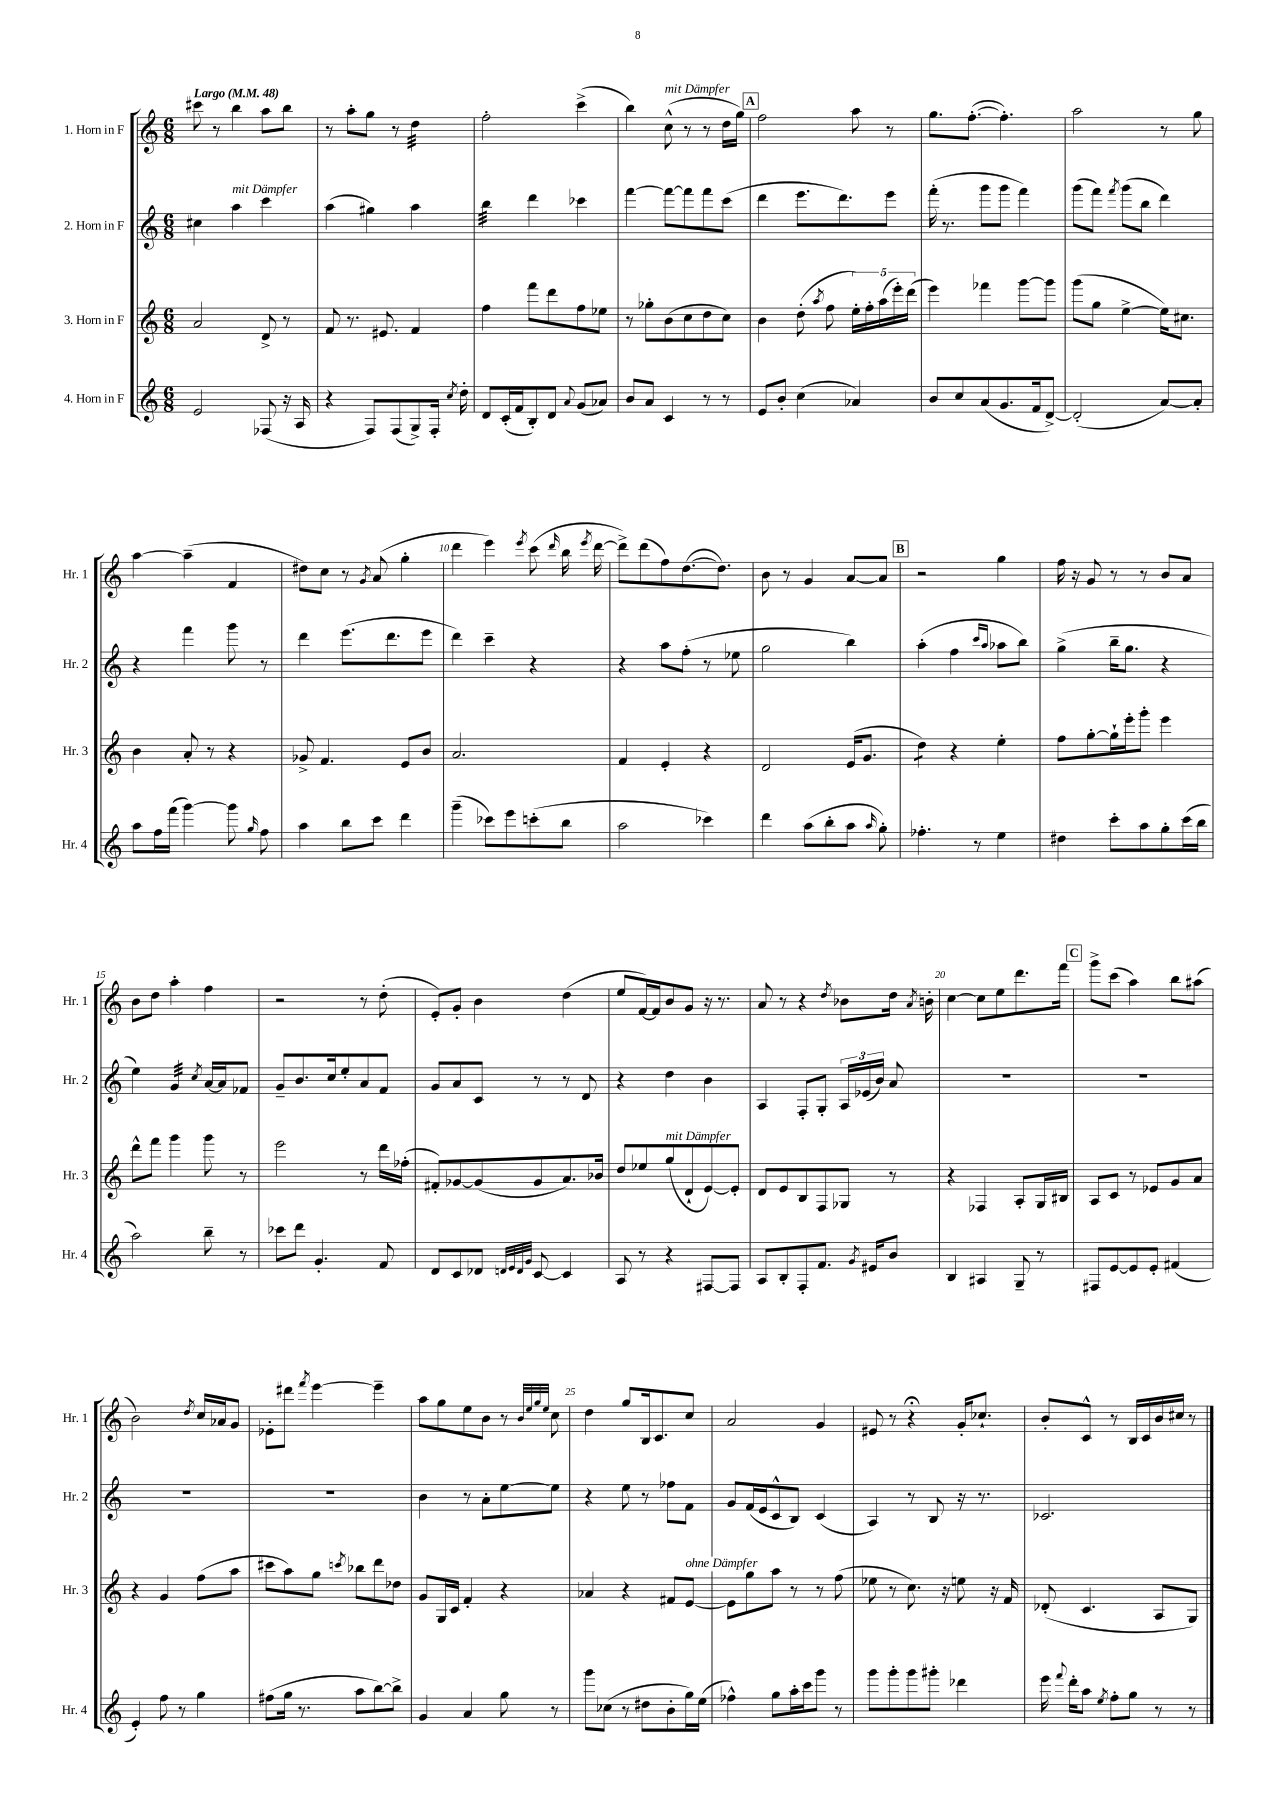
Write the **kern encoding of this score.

**kern	**kern	**kern	**kern
*staff4	*staff3	*staff2	*staff1
*clefG2	*clefG2	*clefG2	*clefG2
*k[]	*k[]	*k[]	*k[]
*M6/8	*M6/8	*M6/8	*M6/8
*MM48	*MM48	*MM48	*MM48
2e	2a	4cc#	8ccc#
.	.	.	8r
.	.	4aa	4bb
(8F-	8d^	4ccc	8aa
16r	8r	.	8bb
16A	.	.	.
=	=	=	=
4r	8f	(4aa	8r
.	8.r	.	8aa'
8F)	.	4gg#)	8gg
.	8.e#	.	.
(8F	.	.	8r
8G^)	4f	4aa	4dd
16F'	.	.	.
8qcc	.	.	.
16dd'	.	.	.
=	=	=	=
8d	4ff	4bb	2ff'
(16c'	.	.	.
16f	.	.	.
8B')	8fff	4ddd	.
8d	8ddd	.	.
8qqa	.	.	.
(8g	8ff	4ccc-	(4ccc^
8a-)	8ee-	.	.
=	=	=	=
8b	8r	[4fff	4bb)
8a	8gg-'	.	.
4c	(8b	8fff_	(8cc^^
.	8cc	8fff]	8r
8r	8dd	8fff	8r
8r	8cc)	(8ccc	16dd
.	.	.	16gg)
=	=	=	=
8e	4b	4ddd	2ff
8b'	.	.	.
(4cc	(8dd'	8.eee	.
.	8qaa	.	.
.	8ff	.	.
.	.	8.ddd)	.
4a-)	20ee')	.	8aa
.	20ff'	.	.
.	(20aa	.	.
.	.	8eee	8r
.	20eee')	.	.
.	(20ddd	.	.
=	=	=	=
8b	4eee)	(16fff'	8.gg
.	.	8.r	.
8cc	.	.	.
.	.	.	([8.ff'
(8a	4fff-	8ggg	.
8.g	.	8ggg	4.ff'])
.	[8ggg	4fff)	.
16f	.	.	.
[8d^)	8ggg]	.	.
=	=	=	=
(2d']	(8ggg	(8ggg	2aa
.	8gg	8fff)	.
.	.	8qfff	.
.	[4ee^	(8ggg	.
.	.	8bb	.
[8a)	16ee])	4ddd)	8r
.	8.cc#	.	.
8a']	.	.	8gg
=	=	=	=
8aa	4b	4r	[4aa
16ff	.	.	.
(16fff	.	.	.
[4ggg)	8a'	4fff	(4aa~]
.	8r	.	.
8ggg]	4r	8ggg	4f
16qqgg	.	.	.
8ff	.	8r	.
=	=	=	=
4aa	8g-^	4ddd	8dd#)
.	4.f	.	8cc
8bb	.	(8.eee	8r
.	.	.	8qg
8ccc	.	.	(8a
.	.	8.ddd	.
4ddd	8e	.	4gg'
.	8b	8eee	.
=	=	=	=
(4ggg~	2.a	4ddd)	4ddd
8ccc-)	.	4ccc~	4eee)
8eee	.	.	.
.	.	.	8qeee
(8ccc'	.	4r	(8ccc
.	.	.	16qqddd
8bb	.	.	16bb
.	.	.	8qeee
.	.	.	[16ddd
=	=	=	=
2aa	4f	4r	8ddd^])
.	.	.	(8ddd
.	4e'	8aa	8ff)
.	.	(8ff'	([8.dd
4ccc-)	4r	8r	.
.	.	.	8.dd])
.	.	8ee-	.
=	=	=	=
4ddd	2d	2gg	8b
.	.	.	8r
(8aa	.	.	4g
8bb'	.	.	.
8aa	(16e	4bb)	[8a
.	8.g	.	.
16qqaa	.	.	.
8gg')	.	.	8a]
=	=	=	=
4.ff-'	4dd)	(4aa'	2r
.	4r	4ff	.
8r	.	.	.
.	.	16qqccc	.
.	.	16qqaa	.
4ee	4ee'	8aa-	4gg
.	.	8bb)	.
=	=	=	=
4dd#	8ff	(4gg^	16ff
.	.	.	16r
.	[8gg'	.	8g
8ccc'	16gg`]	16bb~	8r
.	16eee'	8.gg	.
8aa	8ggg'	.	8r
8gg'	4eee	4r	8b
(16ccc	.	.	8a
16bb	.	.	.
=	=	=	=
2aa)	8ddd^^	4ee)	8b
.	8fff	.	8dd
.	4ggg	4g	4aa'
.	.	8qcc	.
8bb~	8ggg	[16a	4ff
.	.	16a]	.
8r	8r	8f-	.
=	=	=	=
8ccc-	2eee	8g~	2r
8ddd	.	8.b	.
4.g'	.	.	.
.	.	16cc	.
.	.	8ee'	.
.	8r	8a	8r
8f	16ddd	8f	(8dd'
.	(16ff-'	.	.
=	=	=	=
8d	8f#')	8g	8e')
8c	[8g-	8a	8g'
8d-	(8g-]	8c	4b
32qqd	.	.	.
32qqe	.	.	.
32qqd	.	.	.
32qqg	.	.	.
[8c	8g-	8r	.
4c]	8.a)	8r	(4dd
.	.	8d	.
.	16b-	.	.
=	=	=	=
8A	8dd	4r	8ee
8r	8ee-	.	[16f)
.	.	.	16f]
4r	(8gg	4dd	8b
.	8d`	.	8g
[8F#	[8e)	4b	16r
.	.	.	8.r
8F#]	8e']	.	.
=	=	=	=
8A	8d	4A	8a
8B'	8e	.	8r
8F'	8B	8F'	4r
8.f	8F	8G'	.
.	.	.	8qdd
.	8G-	24A	8b-
.	.	(24e-	.
8qg	.	.	.
16e#	.	.	.
.	.	24b)	.
8b	8r	8a	16dd
.	.	.	8qa
.	.	.	16b'
=	=	=	=
4B	4r	2.r	[4cc
4A#	4F-	.	8cc]
.	.	.	8ee
8G~	8A'	.	8.ddd
8r	16G	.	.
.	16B#	.	16fff
=	=	=	=
8F#	8A	2.r	8ggg^
[8e	8c	.	(8ccc
8e]	8r	.	4aa)
8e'	8e-	.	.
(4f#	8g	.	8bb
.	8a	.	(8aa#
=	=	=	=
4e')	4r	2.r	2b)
8ff	4g	.	.
8r	.	.	.
.	.	.	8qdd
4gg	(8ff	.	16cc
.	.	.	16a-
.	8aa	.	8g
=	=	=	=
(8ff#	8ccc#	2.r	8e-'
16gg	8aa)	.	8ddd#
8.r	.	.	.
.	.	.	8qfff
.	8gg	.	[4eee
.	8qccc	.	.
8aa	8bb-	.	.
[8bb)	8ddd	.	4eee~]
8bb^]	8dd-	.	.
=	=	=	=
4g	8g	4b	8aa
.	16G	.	8gg
.	16c	.	.
4a	4f'	8r	8ee
.	.	8a'	8b
8gg	4r	[8ee	8r
.	.	.	32qqb
.	.	.	32qqee
.	.	.	32qqgg
.	.	.	32qqee
8r	.	8ee]	8cc
=	=	=	=
8ggg	4a-	4r	4dd
(8cc-	.	.	.
8r	4r	8ee	8gg
8dd#	.	8r	16B
.	.	.	8.c
8b'	8f#	8ff-	.
16gg)	[8e	8f	8cc
(16ee	.	.	.
=	=	=	=
4ff-^^)	8e]	8g	2a
.	8gg	(16f	.
.	.	16e	.
8gg	8aa	8c^^	.
16aa'	8r	8B)	.
16ccc	.	.	.
8ggg	8r	(4c	4g
8r	(8ff	.	.
=	=	=	=
8ggg	8ee-	4A)	8e#
8ggg'	8r	.	8r
8ggg	8.cc)	8r	4r;
8ggg#'	.	8B	.
.	16r	.	.
4ddd-	8ee	16r	16g'
.	.	8.r	8.cc-`
.	16r	.	.
.	16f	.	.
=	=	=	=
16eee	(8d-'	2.c-	8b'
8qqfff	.	.	.
16ddd'	.	.	.
8aa	4.c	.	8c^^
8qee	.	.	.
8ff'	.	.	8r
8gg	.	.	16B
.	.	.	16c
8r	8A	.	16b
.	.	.	16cc#
8r	8G)	.	8r
==	==	==	==
*-	*-	*-	*-
